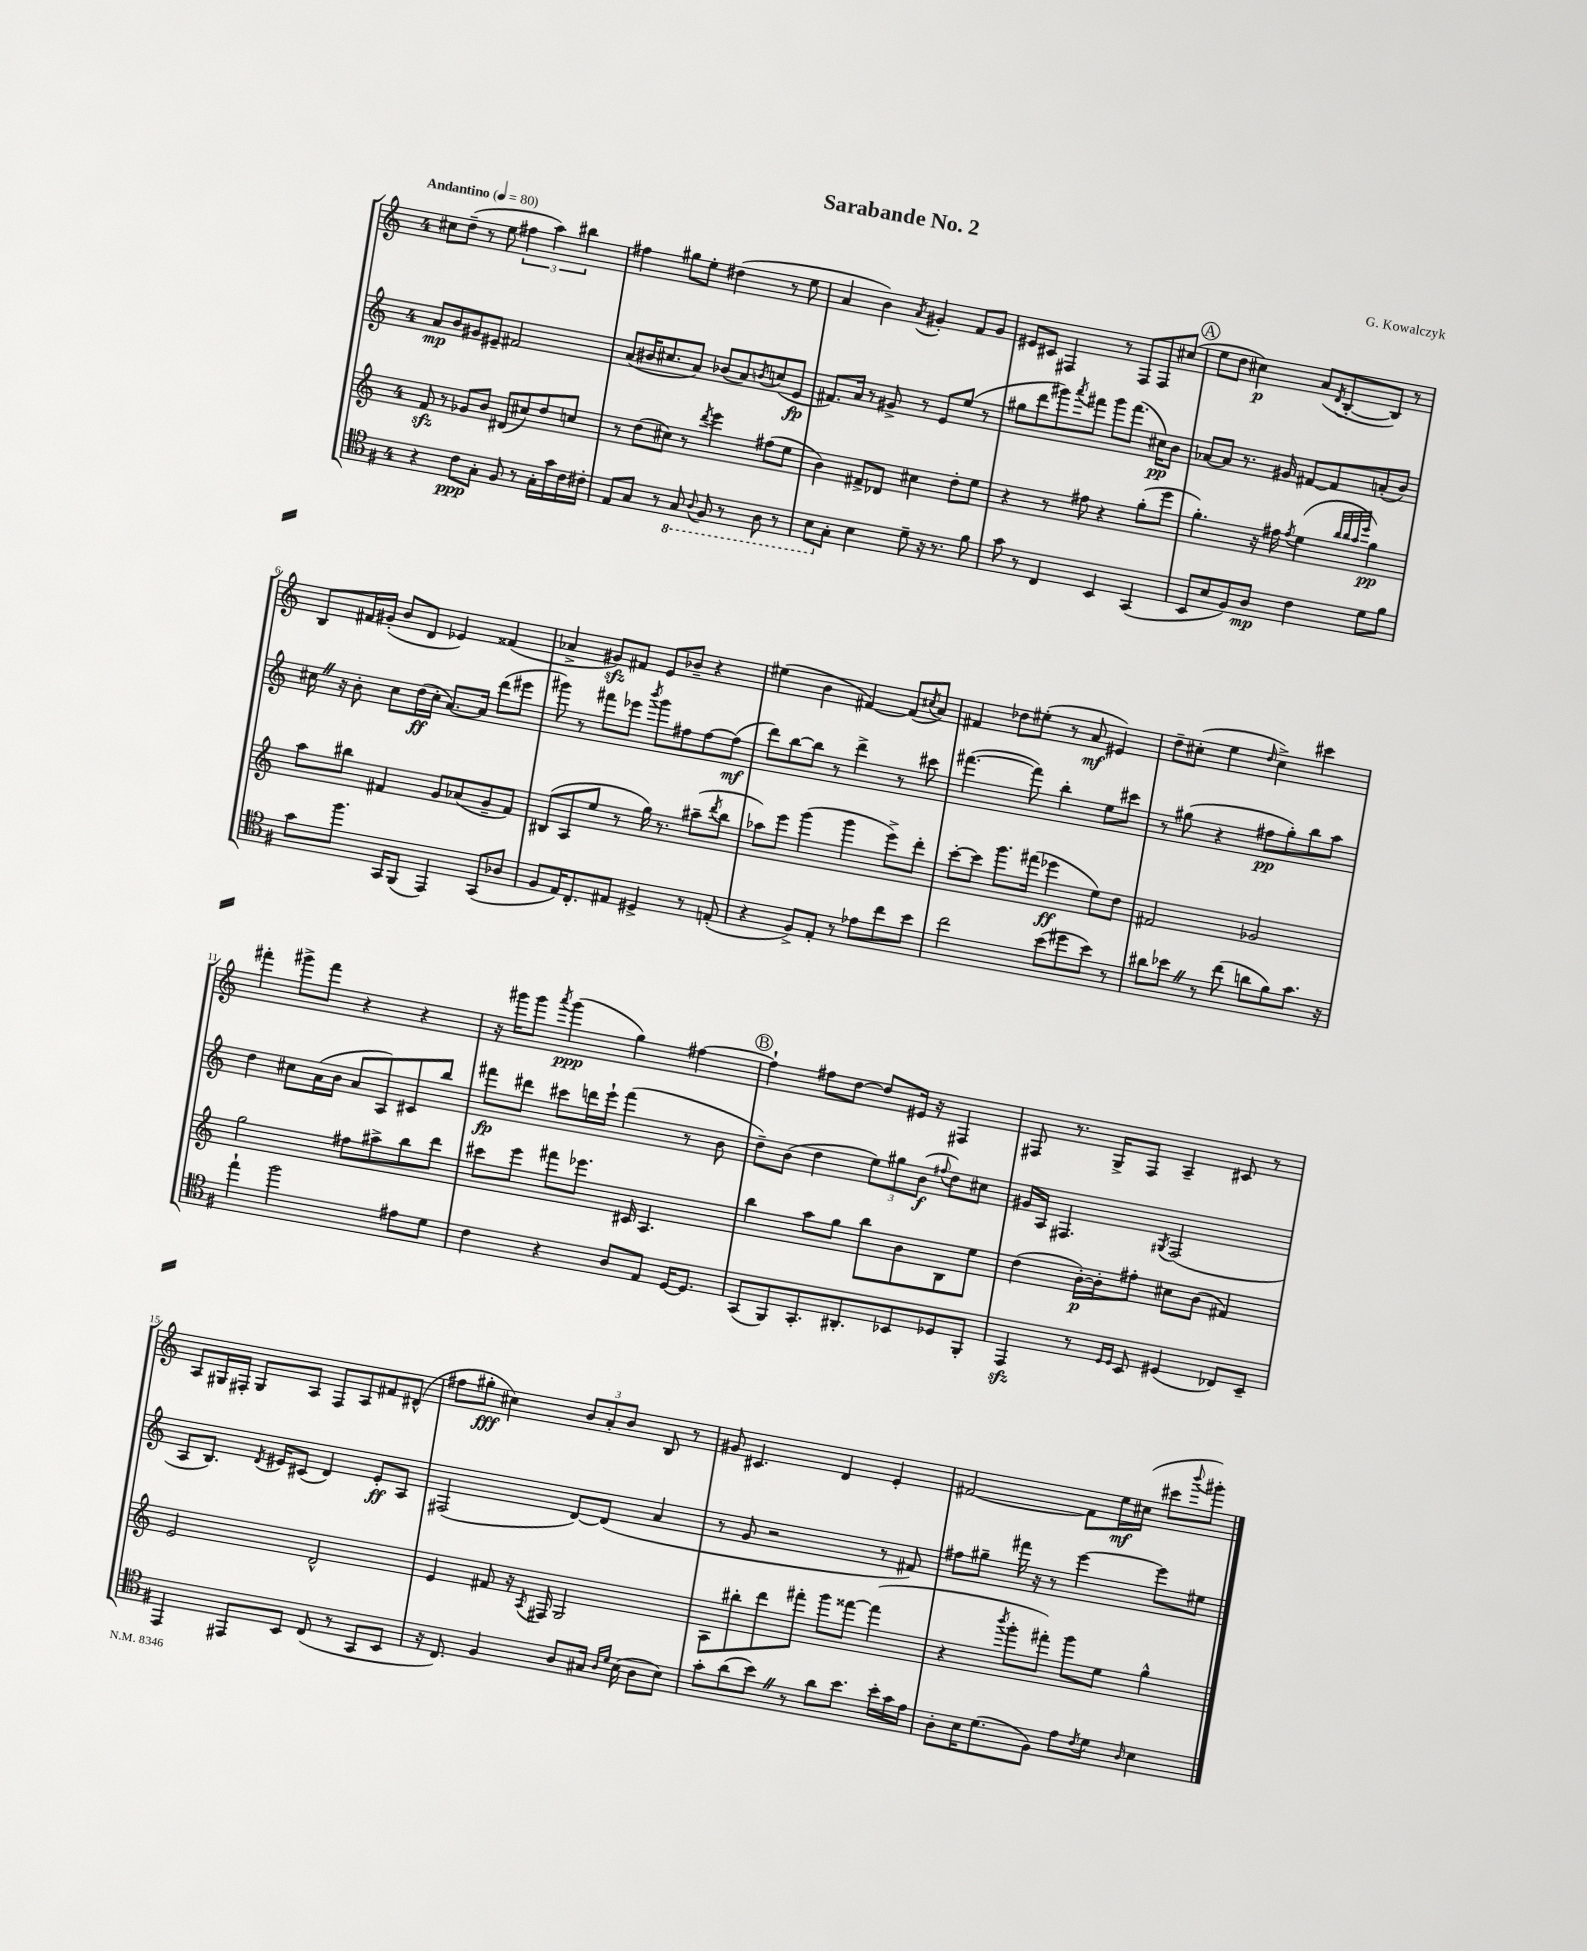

**kern	**kern	**kern	**kern
*staff4	*staff3	*staff2	*staff1
*clefC4	*clefG2	*clefG2	*clefG2
*k[f#]	*k[]	*k[]	*k[]
*M4/4	*M4/4	*M4/4	*M4/4
*MM80	*MM80	*MM80	*MM80
4r	8f	8a	8cc#
.	8r	8b	(8dd~
8c	8g-	8g#	8r
8G'	8b	8e#~	8ee
8F#	(8d#	2f#	6ff#
8r	8cc#)	.	.
.	.	.	6aa)
16G'	8dd	.	.
16g	.	.	.
.	.	.	6bb#
16c	8cc	.	.
16c#'	.	.	.
=	=	=	=
8E	8r	(8a	4ff#
8G	(8dd	16b#	.
.	.	8.cc#	.
8r	8cc#)	.	8gg#
8GG	8r	8a)	8ee'
8qqAA	8qddd	.	.
8FF#	4eee	(8b-	(4dd#
8r	.	8a)	.
.	.	8qb	.
8AA	(8ff#	(8cc	8r
8r	8ee	8e	8ee
=	=	=	=
8BB	4b)	8.f#)	4a
8G'	.	.	.
.	.	16a	.
4B	8f#^	8r	4b)
.	8d-	8g#^	.
.	.	.	8qa
8d~	4cc#	8r	4g#'
16r	.	8e	.
8.r	.	.	.
.	8dd'	(8ee	8f
8f#	8ee	8r	8g#
=	=	=	=
8g	4r	8gg#	8e#
8r	.	8ddd	8c#
4C	8r	8ggg#)	4F#
.	.	8qaaa	.
.	8ff#	8fff#	.
4BB	4r	8ggg#	8r
.	.	(8.fff#	8F#
(4GG	(8gg'	.	8F#
.	.	16cc#)	.
.	8eee	8b	(8cc#
=	=	=	=
8BB	4.gg')	[8a-	8ee
8B	.	8a-]	8dd
8F#)	.	8.r	4cc#)
8A	16r	.	.
.	16ff#	16g#	.
.	8qff#	.	.
4c	(4ee	[8f#	(8a
.	.	.	8qd
.	.	8f#]	[8B'
.	32qqbb	.	.
.	32qqbb	.	.
.	32qqaa	.	.
.	32qqeee	.	.
8d	4gg)	(8a'	8B])
8f#	.	8b)	8r
=	=	=	=
8g	8aa	16cc#	8B
.	.	16r	.
8.ff#	8bb#	8b'	16f#
.	.	.	(16g#'
.	4f#	8cc#	8b
16GG	.	.	.
(8FF#	.	(16dd	8d
.	.	16cc#'	.
4EE)	8g	[8.a)	4e-)
.	(8a-	.	.
.	.	16a]	.
(8GG	8g~	(8ddd	(4f##
8A-	8f#)	8eee#	.
=	=	=	=
8F#	(8B#	8ggg#)	4a-^
16E)	8A	8r	.
8.C'	.	.	.
.	8ee	8fff#	8g#)
8E#	8r	8eee-	8f#
.	.	8qbbb	.
4D#^	16gg)	8ggg#	8e
.	8.r	.	.
.	.	8ff#	8b-~
8r	(8aa#~	[8ff#	4r
.	8qddd	.	.
(8E'	8bb	(8ff#]	.
=	=	=	=
4r	8aa-)	8ddd)	(4ee#
.	8eee	[8bb	.
8F#^)	(4ggg	8bb]	4b
8E'	.	8r	.
8r	4ggg	4ddd^	[4f#)
8e-	.	.	.
8cc	8eee^)	8r	(8f#]
.	.	.	8qcc#
8b	8ddd'	8ccc#	8a)
=	=	=	=
2cc	[8ccc'	([4.fff#	4f#
.	8ccc]	.	.
.	8.ggg	.	8dd-
.	.	8fff#])	(8ee#'
.	(16fff#	.	.
(8b	4eee-	4bb'	8r
8dd#	.	.	8a
8b)	8ee)	8ee	4e#)
8r	8dd	8ccc#	.
=	=	=	=
8a#	2f#	8r	8dd~
8b-	.	(8gg#	(8cc#'
8r	.	4r	4ee
(8cc	.	.	.
.	.	.	16qqdd
8a	2g-	8ff#	4cc#^)
8f#)	.	8gg#')	.
8.g	.	8bb	4ccc#
.	.	8aa	.
16r	.	.	.
=	=	=	=
4ee`	2gg	4dd	4fff#'
2ff#	.	8cc#	8ggg#^
.	.	(16a	8fff#
.	.	16b	.
.	8ff#	8a	4r
.	8aa#^	8A)	.
8e#	8bb	8c#	4r
8d	8ddd	8bb	.
=	=	=	=
4c	8ccc#	8fff#	16r
.	.	.	16ggg#
.	8eee	8ddd#	8ggg#
.	.	.	8qaaa
4r	8fff#	8ccc#	(4ggg#
.	8.eee-	16ddd	.
.	.	16eee`	.
8A	.	(4fff#	4gg)
.	16c#	.	.
8E	4.A	.	.
[16D	.	8r	[4ff#
8.D]	.	.	.
.	.	8b	.
=	=	=	=
(8GG	4bb	8dd~)	4ff#`]
8FF#)	.	(8b	.
8.GG'	8aa	4dd	8ff#
.	8gg	.	[8dd
8.AA#'	.	.	.
.	8bb	12ee)	8dd]
.	.	12gg#	.
8BB-	8b	.	16e#
.	.	(12b	.
.	.	.	16r
.	.	8qqff#	.
8D-	8B	8dd)	4F#
8FF#'	8ee	8cc#	.
=	=	=	=
4EE	(4dd	16g#	8F#
.	.	16A	.
.	.	4.F#	8.r
8r	[16b')	.	.
.	16b']	.	16G^
16qqD	.	.	.
16qqD	.	.	.
8BB	8ff#'	.	8F#
.	.	8qG#	.
(4D#	8cc#	(2F#	4A~
.	(8b	.	.
8C-)	4f#)	.	8c#
8BB~	.	.	8r
=	=	=	=
4EE	2e	8A	8A
.	.	8.B)	16G#
.	.	.	16F#'
8EE#	.	.	8G#
.	.	8qd	.
.	.	16e#	.
8BB	.	(8c#	8A
(8C	2d^^	4d)	8F#
8r	.	.	8A
8GG	.	8e#'	8f#
8BB	.	8A	(8d#^^
=	=	=	=
16r	4e	(2F#	8ff#
8.C)	.	.	.
.	.	.	8gg#'
4F#	8f#	.	4cc#)
.	16r	.	.
.	8qA	.	.
.	16F#	.	.
8A	2G	[8d)	12b
.	.	.	12a'
16G#	.	(8d]	.
.	.	.	12b
16qqA	.	.	.
16qqd	.	.	.
(16B	.	.	.
8A	.	4a	8B
8B)	.	.	8r
=	=	=	=
8g'	8A	8r	8g#
(8a	8bb#'	8g	4.c#
8b)	8ddd	2r	.
8r	8fff#'	.	.
8a	8ggg	.	4d
8.b	[8fff##	.	.
.	(4fff##]	8r	4e'
16b'	.	.	.
16g	.	8f#)	.
16e	.	.	.
=	=	=	=
8A'	4r	8ff#	[2f#
16B	.	8gg#~	.
(8.d	.	.	.
.	8qbbb	.	.
.	8ggg'	16fff#	.
.	.	16r	.
8F#)	8fff#')	8r	.
8e	8ggg	[4eee	8f#]
8qc	.	.	.
8d	8ee	.	16ee
.	.	.	(16cc#
16qqA	.	.	.
4B	4gg^^	8eee]	8ccc#
.	.	.	8qqbbb
.	.	8ee#	8ggg#')
==	==	==	==
*-	*-	*-	*-
